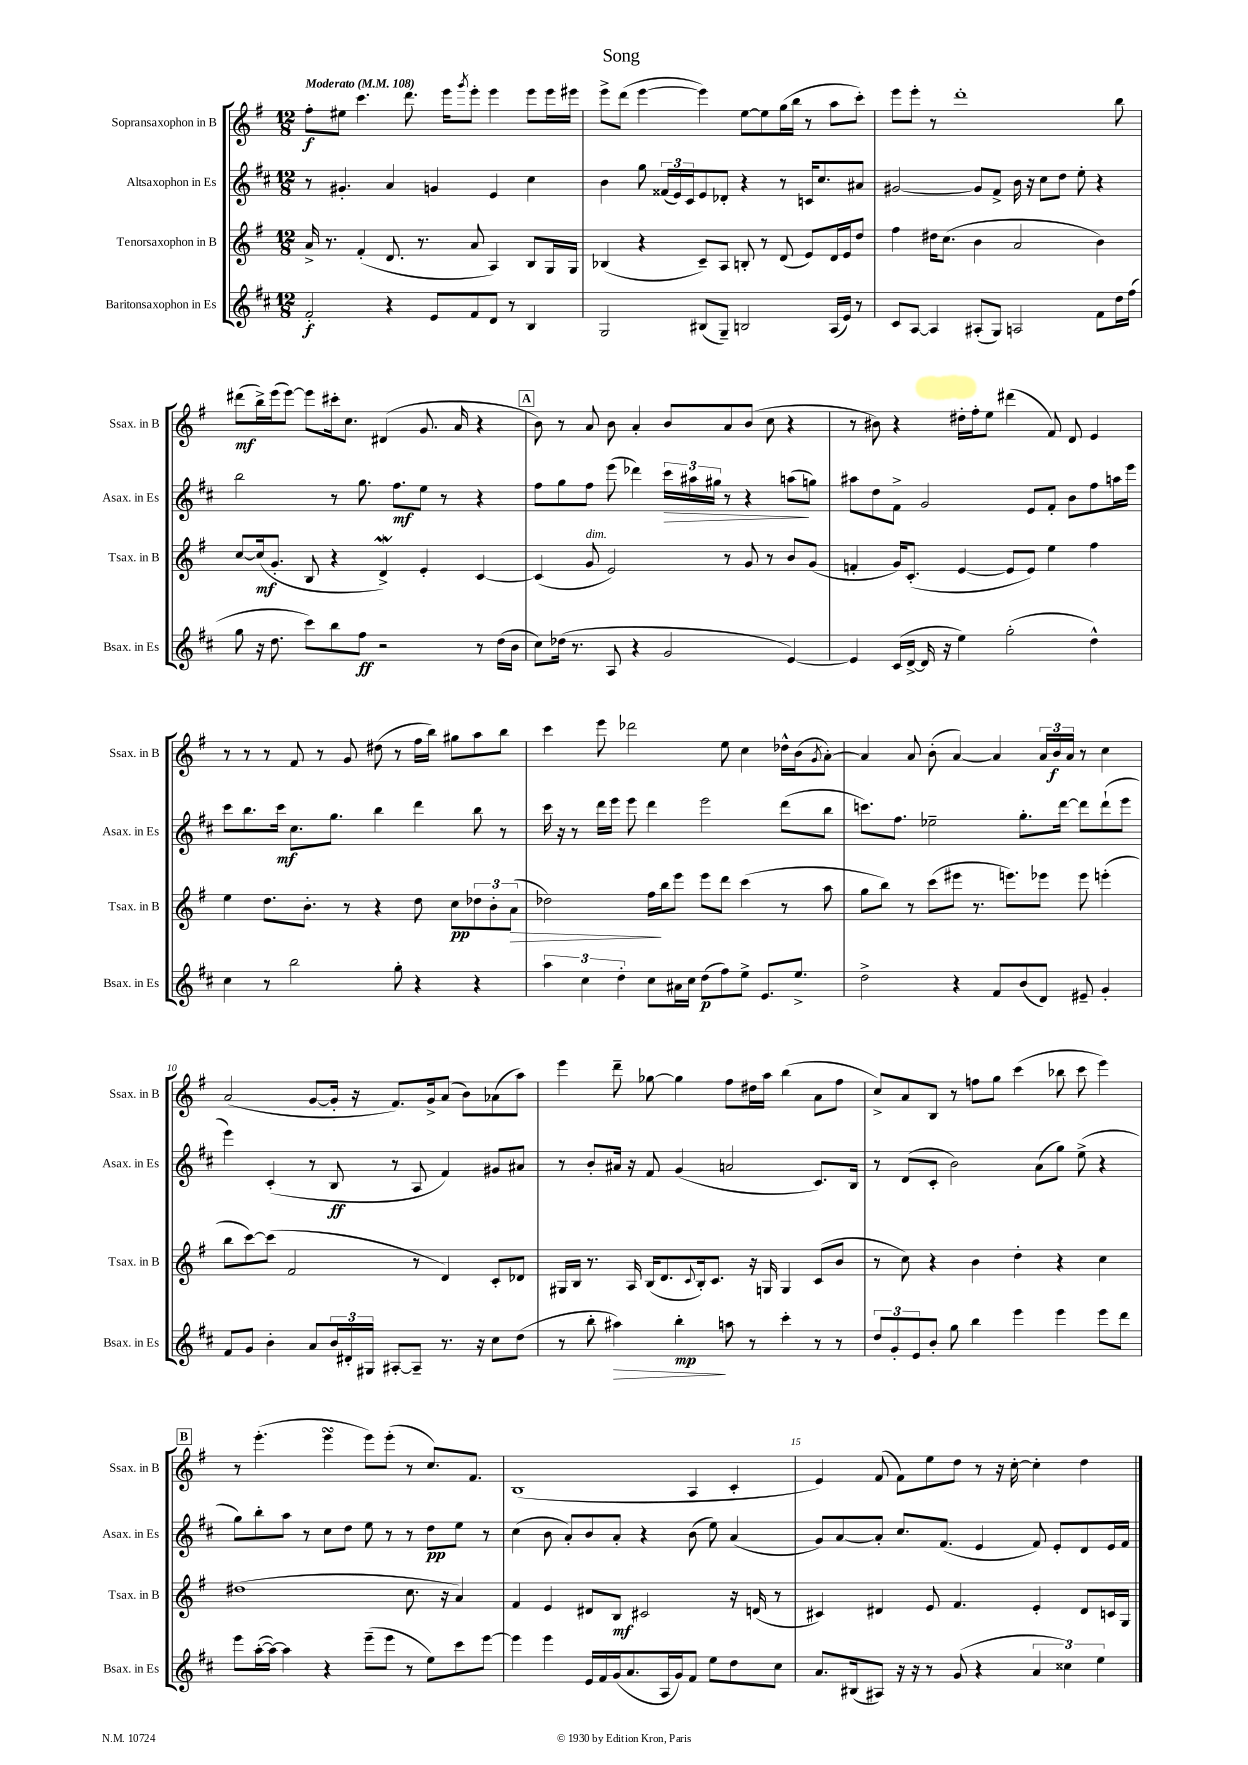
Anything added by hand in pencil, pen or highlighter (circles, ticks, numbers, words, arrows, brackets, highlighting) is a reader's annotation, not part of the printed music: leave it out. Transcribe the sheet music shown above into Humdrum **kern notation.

**kern	**kern	**kern	**kern
*staff4	*staff3	*staff2	*staff1
*clefG2	*clefG2	*clefG2	*clefG2
*k[f#c#]	*k[f#]	*k[f#c#]	*k[f#]
*M12/8	*M12/8	*M12/8	*M12/8
*MM108	*MM108	*MM108	*MM108
2f#'	16a^	8r	8ff#'
.	8.r	.	.
.	.	4.g#'	8ee#
.	(4f#'	.	4.ccc
4r	8.d	4a	.
.	.	.	8.ddd
.	8.r	.	.
8e	.	4g	.
.	.	.	16eee
.	.	.	8qggg
8f#	8a	.	8eee'
8d	4A)	4e	4eee
8r	.	.	.
4B	8B	4cc#	8eee
.	16G	.	16eee
.	16G	.	16eee#
=	=	=	=
2G	(4B-	4b	8eee^
.	.	.	(8ddd
.	4r	8gg	[4eee
.	.	(24f##	.
.	.	24e)	.
.	.	24c#	.
(8B#	8c~)	8e	4eee])
8G~)	8A	8d-'	.
2B	8B'	4r	[8ee
.	8r	.	8ee]
.	(8d	8r	(16gg
.	.	.	16bb
.	8e)	16c	8r
.	.	8.cc#	.
(16A	16d	.	8aa
16e)	16e	.	.
8r	8dd	8a#	8ccc')
=	=	=	=
8c#	4ff#	[2g#	8eee
[8A	.	.	8eee'
4A]	16dd#	.	8r
.	(8.cc	.	.
.	.	.	1ddd'
(8A#'	4b	8g#]	.
8G)	.	8f#^	.
2A	2a	16b	.
.	.	16r	.
.	.	8cc#	.
.	.	8dd	.
.	.	8ee'	.
8f#	4b)	4r	.
16dd	.	.	8bb
(16ff#	.	.	.
=	=	=	=
8gg	[8cc	2bb	(8ddd#
16r	(16cc]	.	16bb^)
8.dd	8.g'	.	(16eee
.	.	.	[8eee)
8ccc#)	8B	.	8eee]
8bb	4r	8r	16ccc#'
.	.	.	8.cc
8ff#	.	8.gg	.
2r	4d^)	.	(4d#
.	.	8.ff#	.
.	4e'	8ee	8.g
.	.	8r	.
.	.	.	16a
8r	[4c	4r	4r
(16dd	.	.	.
16b	.	.	.
=	=	=	=
8cc#)	(4c]	8ff#	8b)
(16dd-	.	8gg	8r
8.r	.	.	.
.	8g	8ff#	8a
8A	2e)	(8eee	8b
4r	.	4ddd-)	4a'
2g	.	24ccc#	8b
.	.	24aa#	.
.	.	24gg#	.
.	8r	8r	8a
.	8g	4r	(8b
.	8r	.	8cc
[4e)	8b	(8aa	4r
.	(8g	8gg)	.
=	=	=	=
4e]	4f'	8aa#	8r
.	.	8dd	8b#)
(16c#	16g)	8f#^	4r
[16d^	(8.c'	.	.
16d]	.	2g	.
16r	.	.	.
4ee)	[4e	.	16dd#'
.	.	.	16ff#'
.	.	.	8ee
(2gg'	8e]	.	(4ddd#
.	8e)	8e	.
.	4ee	8f#'	8f#)
.	.	8b	8d
4dd^^)	4ff#	8ff#	4e
.	.	16aa	.
.	.	16eee	.
=	=	=	=
4cc#	4ee	8ccc#	8r
.	.	8.bb	8r
8r	8.dd	.	8r
.	.	16ccc#	.
2bb	.	8.cc#	8f#
.	8.b'	.	.
.	.	.	8r
.	.	8.gg	.
.	8r	.	8g
.	4r	4bb	(8dd#
8gg'	.	.	8r
4r	8dd	4ddd	16ff#
.	.	.	16bb)
.	8cc	.	8gg#
4r	12dd-	8bb	8aa
.	12b'	.	.
.	.	8r	8bb
.	(12a	.	.
=	=	=	=
6aa	2dd-)	16ccc#	4ccc
.	.	16r	.
.	.	8r	.
6cc#	.	.	.
.	.	16ddd	8eee
.	.	16eee	.
6dd'	.	.	.
.	.	8eee	2ddd-
8cc#	16ff#	4ddd	.
.	16bb	.	.
16a#	8eee	.	.
16cc#	.	.	.
(8dd	8eee	2eee	.
8ff#)	8ddd	.	8ee
8ee^	(4ccc	.	4cc
8.e	.	.	.
.	8r	(8ddd	16dd-^^
8.ee^	.	.	(16b
.	.	.	8qg
.	8aa	8bb	[8a')
=	=	=	=
2dd^	8gg	8.ccc)	4a]
.	8bb)	.	.
.	.	8.ff#	.
.	8r	.	8a
.	(8ccc	2ee-~	(8b'
4r	8eee#	.	[4a)
.	8.r	.	.
8f#	.	.	4a]
.	8.eee)	.	.
(8b	.	8.gg'	.
8d)	8eee-	.	24a
.	.	.	24b
.	.	[16ddd	.
.	.	.	24a
8e#~	8eee-	8ddd]	8r
4g'	(4eee'	(8ddd`	4cc
.	.	8eee	.
=	=	=	=
8f#	8bb	4eee)	(2a
8g	[8ccc)	.	.
4b'	(8ccc]	(4c#'	.
.	2f#	.	.
8a	.	8r	[8g
24b	.	8B	16g']
24d#'	.	.	.
.	.	.	16r
24G#	.	.	.
[8A#'	.	8r	8.f#)
8A#~]	8r	8A	.
.	.	.	16g^
8.r	4d)	4f#)	(8a
.	.	.	8b)
16r	.	.	.
8cc#	8c'	8g#	(8a-
(8dd	8d-	8a#	8aa)
=	=	=	=
8r	16G#	8r	4eee
.	16B	.	.
8bb'	8.r	8b'	.
4aa#)	.	16a#	8ddd~
.	16A	16r	.
.	(16B	8f#	[8gg-
.	8.d	.	.
4bb'	.	(4g	4gg-]
.	8qqc	.	.
.	16B')	.	.
.	8.c	.	.
8aa	.	2a	8ff#
8r	16r	.	16dd#
.	16G	.	16aa
4ccc#'	4G	.	(4bb
8r	(8c	8.c#)	8a
8r	8b	.	8ff#
.	.	16B	.
=	=	=	=
12dd	8r	8r	8cc^)
12g'	.	.	.
.	8cc)	(8d	8a
12e	.	.	.
8b'	4r	8c#'	8B
8gg	.	2b)	8r
4bb	4b	.	8ff
.	.	.	8gg
4eee	4dd'	.	(4ccc
.	.	(8a	.
4eee	4r	8gg)	8bb-
.	.	(8ee^	8ccc
8eee	4cc	4r	4eee)
8ddd	.	.	.
=	=	=	=
8eee	(1dd#	8gg)	8r
([16aa'	.	8bb'	(4.eee'
16aa_)	.	.	.
4aa]	.	8aa	.
.	.	8r	.
4r	.	8cc#	4eee
.	.	8dd	.
(8eee~	.	8ee	8eee)
8eee	.	8r	(8eee'
8r	8.cc	8r	8r
8ee)	.	8dd	8.cc)
.	16r	.	.
8ccc#	4a)	8ee	.
.	.	.	8.f#
[8eee	.	8r	.
=	=	=	=
4eee]	4f#	(4cc#	(1B
4eee	4e	8b	.
.	.	8a')	.
16e	8d#	8b	.
16f#	.	.	.
(16g	8B	8a'	.
8.a	.	.	.
.	2c#	4r	.
16A	.	.	.
16g)	.	.	.
8f#	.	(8b	4A
8ee	.	8ee)	.
8dd	16r	(4a	4c'
.	(16d	.	.
8cc#	8r	.	.
=	=	=	=
8.a	4c#)	8g)	4e)
.	.	[8a	.
(16B#	.	.	.
8A#)	4d#	8a']	(8f#
16r	.	8.cc#	8f#)
16r	.	.	.
8r	8e	.	8ee
.	.	(8.f#	.
(8g	4.f#	.	8dd
4r	.	4e	8r
.	.	.	16r
.	.	.	[16cc'
6a	4e'	8f#)	4cc']
.	.	8e'	.
6cc##)	.	.	.
.	8d#	8d	4dd
6ee	.	.	.
.	16c	16e	.
.	16G	16f#	.
==	==	==	==
*-	*-	*-	*-
